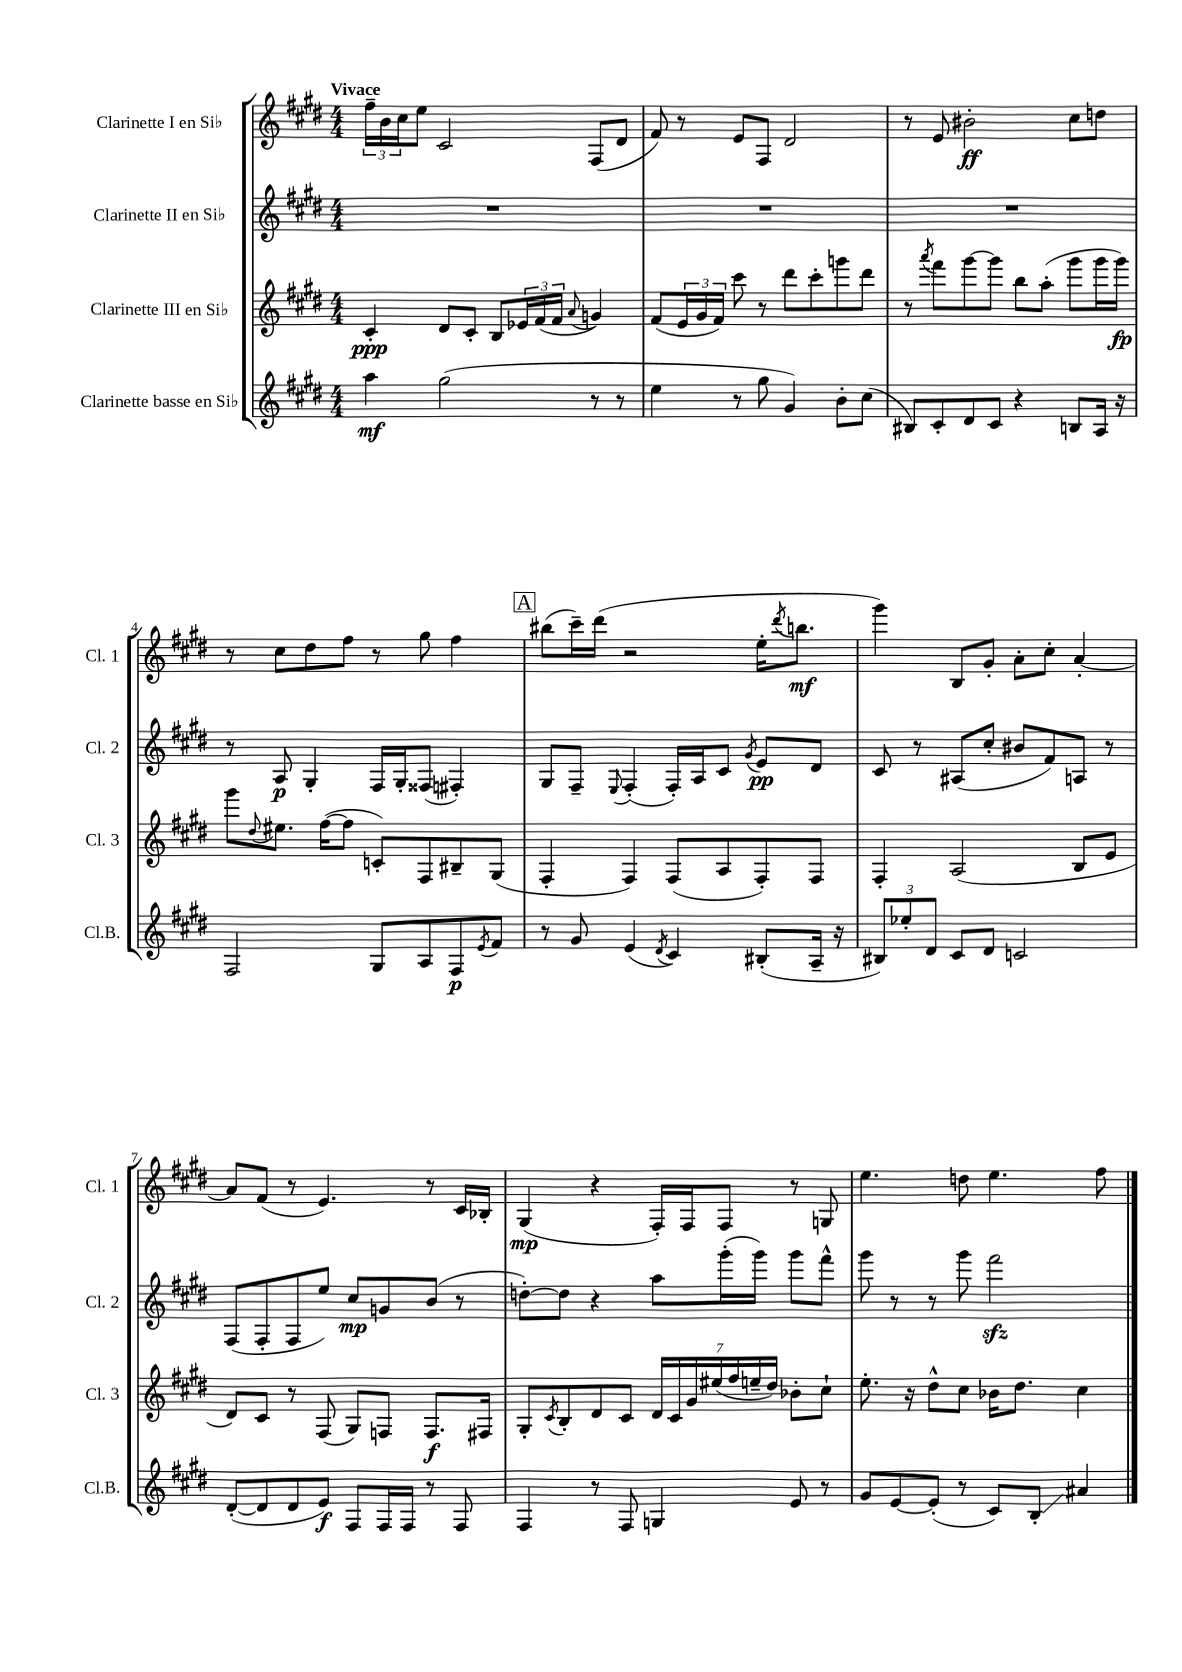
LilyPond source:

<<
\new StaffGroup <<
\new Staff = "s0" \with { instrumentName = "Clarinette I en Sib" shortInstrumentName = "Cl. 1" } {
    \clef treble \key e \major \numericTimeSignature \time 4/4 \tempo "Vivace"
    \tuplet 3/2 { fis''16-- b'16 cis''16 } e''8 cis'2 fis8( dis'8 |
    fis'8) r8 e'8 fis8 dis'2 |
    r8 e'8 bis'2-.\ff cis''8 d''8 |
    r8 cis''8 dis''8 fis''8 r8 gis''8 fis''4 |
    \mark \markup { \box "A" } bis''8( cis'''16--) dis'''16( r2 e''16-. \acciaccatura { dis'''8 } b''8.\mf |
    gis'''4) b8 gis'8-. a'8-. cis''8-. a'4~-. |
    a'8 fis'8( r8 e'4.) r8 cis'16 bes16-. |
    gis4\mp( r4 fis16-.) fis16 fis8 r8 g8 |
    e''4. d''8 e''4. fis''8 \bar "|." |
}
\new Staff = "s1" \with { instrumentName = "Clarinette II en Sib" shortInstrumentName = "Cl. 2" } {
    \clef treble \key e \major \numericTimeSignature \time 4/4
    R1 |
    R1 |
    R1 |
    r8 a8\p gis4-. fis16 gis16-. fisis8( fis4-.) |
    \mark \markup { \box "A" } gis8 fis8-- \appoggiatura { e8 } fis4-.( fis16-.) a16 cis'8 \acciaccatura { gis'8 } e'8\pp dis'8 |
    cis'8 r8 ais8( cis''8-. bis'8 fis'8) a8 r8 |
    fis8( fis8-. fis8 e''8) cis''8\mp g'8 b'8( r8 |
    d''8~-.) d''8 r4 a''8 gis'''16-.( gis'''16) gis'''8 fis'''8-^ |
    gis'''8 r8 r8 gis'''8 fis'''2\sfz \bar "|." |
}
\new Staff = "s2" \with { instrumentName = "Clarinette III en Sib" shortInstrumentName = "Cl. 3" } {
    \clef treble \key e \major \numericTimeSignature \time 4/4
    cis'4-.\ppp dis'8 cis'8-. b8 \tuplet 3/2 { ees'16 fis'16( fis'16 } \appoggiatura { a'8 } g'4) |
    fis'8( \tuplet 3/2 { e'16 gis'16 fis'16) } cis'''8 r8 dis'''8 cis'''8-. g'''8 dis'''8 |
    r8 \acciaccatura { a'''8 } fis'''8 gis'''8~ gis'''8 b''8 a''8-.( gis'''8 gis'''16 gis'''16\fp) |
    gis'''8 \appoggiatura { dis''8 } eis''8. fis''16~( fis''8 c'8-.) fis8 bis8-- gis8( |
    \mark \markup { \box "A" } fis4-. fis4) fis8( a8 fis8-.) fis8 |
    fis4-. a2( b8 e'8 |
    dis'8) cis'8 r8 fis8( gis8) f8 f8.\f fis16 |
    gis8-. \acciaccatura { cis'8 } b8-. dis'8 cis'8 \tuplet 7/4 { dis'16 cis'16 gis'16 eis''16( fis''16 e''16-- dis''16) } bes'8-. cis''8-! |
    e''8.-. r16 dis''8-^ cis''8 bes'16 dis''8. cis''4 \bar "|." |
}
\new Staff = "s3" \with { instrumentName = "Clarinette basse en Sib" shortInstrumentName = "Cl.B." } {
    \clef treble \key e \major \numericTimeSignature \time 4/4
    a''4\mf gis''2( r8 r8 |
    e''4 r8 gis''8 gis'4) b'8-. cis''8( |
    bis8) cis'8-. dis'8 cis'8 r4 b8 a16 r16 |
    fis2 gis8 a8 fis8\p \acciaccatura { e'8 } fis'8 |
    \mark \markup { \box "A" } r8 gis'8 e'4( \acciaccatura { dis'8 } cis'4) bis8-.( a16-- r16 |
    \tuplet 3/2 { bis8) ees''8-. dis'8 } cis'8 dis'8 c'2 |
    dis'8~-.( dis'8 dis'8 e'8\f) fis8 fis16 fis16 r8 fis8 |
    fis4 r8 fis8 g4 e'8 r8 |
    gis'8 e'8~ e'8-.( r8 cis'8) b8-.\glissando ais'4 \bar "|." |
}
>>
>>
